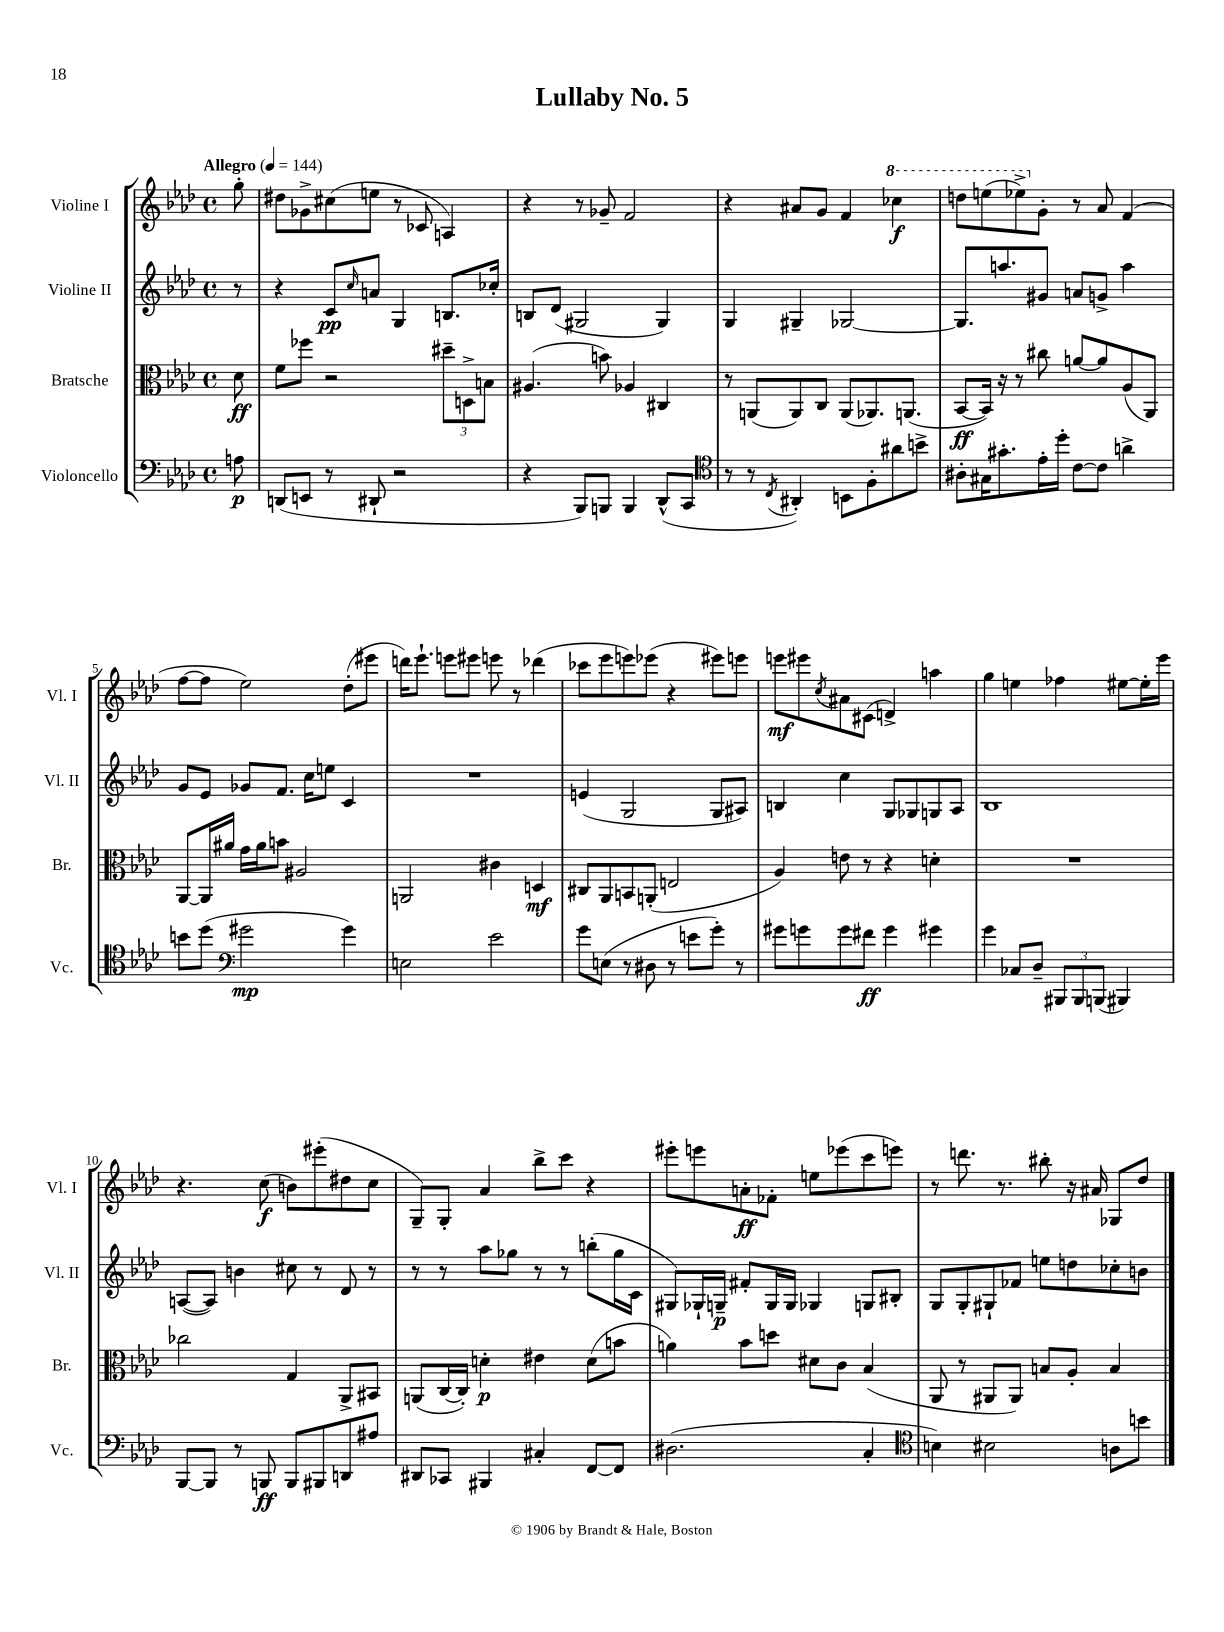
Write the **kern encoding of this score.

**kern	**kern	**kern	**kern
*staff4	*staff3	*staff2	*staff1
*clefF4	*clefC3	*clefG2	*clefG2
*k[b-e-a-d-]	*k[b-e-a-d-]	*k[b-e-a-d-]	*k[b-e-a-d-]
*M4/4	*M4/4	*M4/4	*M4/4
*met(c)	*met(c)	*met(c)	*met(c)
*MM144	*MM144	*MM144	*MM144
8A	8d-	8r	8gg'
=	=	=	=
(8DD	8f	4r	8dd#
8EE	8ff-	.	8g-^
8r	2r	8c	(8cc#
.	.	16qqcc	.
8DD#`	.	8a	8ee
2r	.	4G	8r
.	.	.	8c-
.	12dd#~	8.B	4A)
.	12D^	.	.
.	12B	.	.
.	.	16cc-'	.
=	=	=	=
4r	(4.A#	8B	4r
.	.	(8d-	.
8BBB-)	.	2G#	8r
8BBB	8b)	.	8g-~
4BBB	4A-	.	2f
(8DD-^^	4C#	4G#)	.
8CC	.	.	.
=	=	=	=
*clefC4	*	*	*
8r	8r	4G	4r
8r	(8AA	.	.
8qC	.	.	.
4AA#')	8AA)	4G#~	8a#
.	8C	.	8g
8BB	(8AA	[2G-	4f
8F'	8.AA-)	.	.
8a#	.	.	4ccc-
.	(8.AA	.	.
8b^	.	.	.
=	=	=	=
8A#'	[8BB-	8.G-]	8ddd
16G#	16BB-])	.	(8eee
8.g#'	16r	8.aa	.
.	8r	.	8eee-^)
16e-'	8cc#	8g#	8g'
16dd-'	.	.	.
[8c	[8a	8a	8r
8c]	8a]	8g^	8a-
4a^	(8A-	4aa	(4f
.	8AA-)	.	.
=	=	=	=
8b	[8AA-	8g	[8ff
(8dd-	16AA-]	8e-	8ff]
.	16a#	.	.
*clefF4	*	*	*
2g#	16g	8g-	2ee-)
.	16a#	.	.
.	8b	8.f	.
.	2A#	.	.
.	.	16cc	.
.	.	8ee	.
4g#)	.	4c	(8dd-'
.	.	.	8eee#
=	=	=	=
2E	2AA	1r	16ddd)
.	.	.	8.eee-`
.	.	.	8eee
.	.	.	8eee#
2e-	4c#	.	8eee
.	.	.	8r
.	4D	.	(4ddd-
=	=	=	=
8g	8C#	(4e	8ccc-
(8E	8AA-	.	8eee-
8r	8BB	2G	8eee)
8D#	(8AA'	.	(8eee-
8r	2E	.	4r
8e	.	.	.
8g')	.	8G	8eee#)
8r	.	8A#)	8eee
=	=	=	=
8g#	4A-)	4B	8eee
8g	.	.	8eee#
.	.	.	8qcc
8g	8e	4cc	8a#
8f#	8r	.	(8c#
4g	4r	8G	4d^)
.	.	8G-	.
4g#	4d'	8G	4aa
.	.	8A-	.
=	=	=	=
4g	1r	1B-	4gg
8C-	.	.	4ee
8D-~	.	.	.
12BBB#	.	.	4ff-
12BBB#	.	.	.
(12BBB	.	.	.
4BBB#)	.	.	[8ee#
.	.	.	16ee#']
.	.	.	16eee-
=	=	=	=
[8BBB-	2cc-	([8A	4.r
8BBB-]	.	8A])	.
8r	.	4b	.
8BBB	.	.	(8cc
8BBB	4G	8cc#	8b)
8BBB#	.	8r	(8eee#'
8DD	8AA-^	8d-	8dd#
8A#	8BB#	8r	8cc
=	=	=	=
8DD#	(8AA	8r	8G~)
8CC-	[16C	8r	8G'
.	16C'])	.	.
4BBB#	4d'	8aa-	4a-
.	.	8gg-	.
4C#'	4e#	8r	8bb-^
.	.	8r	8ccc
[8FF	(8d	(8bb'	4r
8FF]	8b	16gg-	.
.	.	16c	.
=	=	=	=
(2.D#	4a)	8G#)	8eee#'
.	.	16G-`	8eee
.	.	16G~	.
.	8b-	8f#'	8a'
.	8dd	16G	8f-'
.	.	16G	.
.	8d#	4G-	8ee
.	8c	.	(8eee-
4C'	(4B-	8G	8ccc
.	.	8B#'	8eee)
=	=	=	=
*clefC4	*	*	*
4B)	8AA-	8G	8r
.	8r	8G'	8.ddd
2B#	8AA#	8G#`	.
.	.	.	8.r
.	8AA#)	8f-	.
.	8B	8ee	8bb#'
.	8A-'	8dd	16r
.	.	.	16a#
8A	4B	8cc-'	8G-
8b	.	8b	8dd-
==	==	==	==
*-	*-	*-	*-
